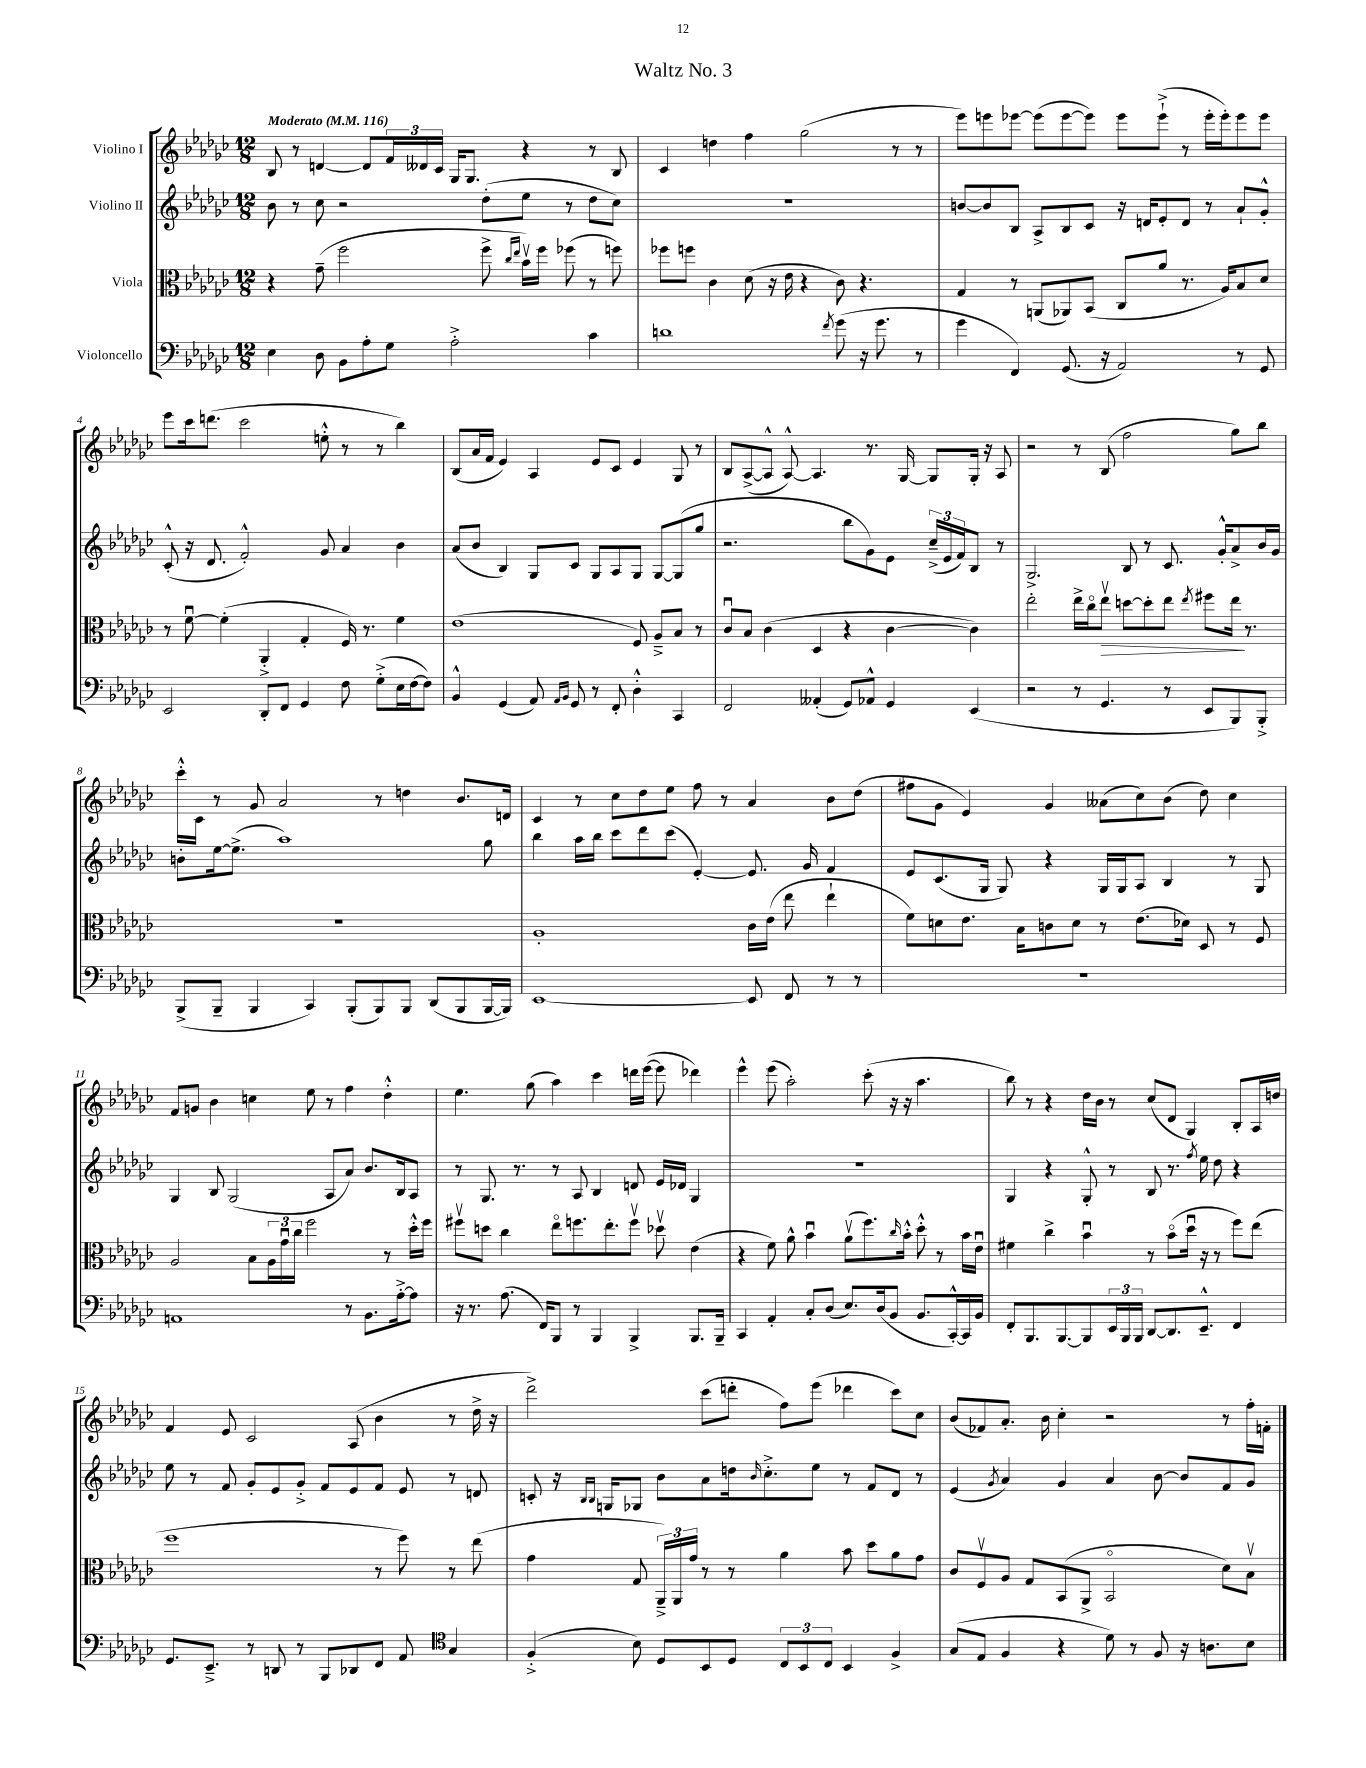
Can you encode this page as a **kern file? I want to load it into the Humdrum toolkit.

**kern	**kern	**kern	**kern
*staff4	*staff3	*staff2	*staff1
*clefF4	*clefC3	*clefG2	*clefG2
*k[b-e-a-d-g-c-]	*k[b-e-a-d-g-c-]	*k[b-e-a-d-g-c-]	*k[b-e-a-d-g-c-]
*M12/8	*M12/8	*M12/8	*M12/8
*MM116	*MM116	*MM116	*MM116
4E-	4r	8b-	8B-
.	.	8r	8r
8D-	(8g-~	8cc-	[4d
8BB-	2ff	2r	.
8A-'	.	.	8d]
8G-	.	.	24f
.	.	.	24d--
.	.	.	24c-
2A-'^	.	.	16G-
.	.	.	8.G-
.	8ff^	(8dd-'	.
.	16qqcc-	.	.
.	16qqee-	.	.
.	16b-v)	8ee-	4r
.	16ff	.	.
.	(8ff-	8r	.
4c-	8r	8dd-	8r
.	8ff)	8cc-)	8B-
=	=	=	=
1d	8ff-	1.r	4c-
.	8ff	.	.
.	4c-	.	4dd
.	(8d-	.	4ff
.	16r	.	.
.	16e-	.	.
.	4r	.	(2gg-
8qf	.	.	.
(8g-	8c-)	.	.
16r	4.r	.	.
8.g-	.	.	.
.	.	.	8r
8r	.	.	8r
=	=	=	=
4g-	4G-	[8b	8eee-)
.	.	8b]	8eee
4FF)	8r	8B-	[8eee-
.	(8AA	8A-^	(8eee-]
(8.GG-	8AA-)	8B-	[8eee-
.	(8BB-	8c-	8eee-])
16r	.	.	.
2AA-)	8C-	16r	8eee-
.	.	16d	.
.	8a-	8e-'	(8eee-`^
.	8.r	8d	8r
.	.	8r	16eee-'
.	16A-)	.	16eee-')
8r	8B-	8a-`	8eee-
8GG-	8d-	8g-'^^	8eee-
=	=	=	=
2EE-	8r	(8c-'^^	8eee-
.	[8fu	16r	16ccc-
.	.	8.d-	(8.ddd
.	(4f']	.	.
.	.	2f'^^)	2ccc-
8DD-'	4AA-'^	.	.
8FF	.	.	.
4GG-	4G-'	.	.
.	.	8g-	8ee'^^
8F	16F)	4a-	8r
.	8.r	.	.
(8G-'^	.	.	8r
16E-	4f	4b-	4bb-)
[16F	.	.	.
8F])	.	.	.
=	=	=	=
4BB-^^	(1e-	(8a-	(8B-
.	.	8b-	16a-
.	.	.	16f
(4GG-	.	4B-)	4e-)
8AA-)	.	8G-	4A-
16qqAA-	.	.	.
16qqBB-	.	.	.
8GG-	.	8c-	.
8r	.	8G-	8e-
8FF'	.	8A-	8c-
4D-'^^	8F)	8G-	4e-
.	8A-~^	[8G-	.
4CC-	8B-	(8G-]	8G-
.	8r	8gg-	8r
=	=	=	=
2FF	8c-u	2.r	8B-
.	8B-	.	([8A-^
.	(4c-	.	8A-^^]
.	.	.	[8A-^^)
(4AA--'	4D-	.	4.A-]
8GG-)	4r	8bb-	.
8AA-^^	.	8g-)	8.r
4GG-	[4c-	8e-	.
.	.	.	[16G-
.	.	(24cc-~^	8G-]
.	.	24e-	.
.	.	24f)	.
(4EE-	4c-])	8B-	16G-'
.	.	.	16r
.	.	8r	8A-
=	=	=	=
2r	2ee-'	2.G-^	2r
8r	16ee-^	.	8r
.	16cc-o	.	.
4.GG-	8ee-v	.	(8B-
.	[8dd	8B-	2ff
.	8dd']	8r	.
8r	8ee-	8.c-	.
.	8qee-	.	.
8EE-	8ff#	.	.
.	.	16g-'^^	.
8BBB-)	16ee-	8a-^	8gg-)
.	8.r	.	.
8BBB-'^	.	16b-	8bb-
.	.	16g-	.
=	=	=	=
(8BBB-^	1.r	8b'	16ccc-'^^
.	.	.	16c-
8BBB-~	.	[16ee-	8r
.	.	(8.ee-^]	.
4BBB-	.	.	8g-
.	.	1aa-)	2a-
4CC-)	.	.	.
(8BBB-'	.	.	.
8BBB-)	.	.	8r
8BBB-	.	.	4dd
(8DD-	.	.	.
8BBB-	.	.	8.b-
[16BBB-	.	8gg-	.
16BBB-])	.	.	16d
=	=	=	=
[1EE-	1A-'	4bb-	4c-
.	.	16aa-	8r
.	.	16bb-	.
.	.	8ccc-	8cc-
.	.	8ddd-	8dd-
.	.	(8ccc-	8ee-
.	.	[4e-')	8ff
.	.	.	8r
8EE-]	16c-	8.e-]	4a-
.	(16e-	.	.
8FF	8ee-	.	.
.	.	16g-	.
8r	4ee-`	4f	8b-
8r	.	.	(8dd-
=	=	=	=
1.r	8f)	8e-	8ff#
.	8d	(8.c-	8g-
.	8.e-	.	4e-)
.	.	16G-	.
.	.	8G-)	.
.	16B-	.	.
.	8c	4r	4g-
.	8d	.	.
.	8r	16G-	(8a--
.	.	16G-	.
.	(8.e-	8A-	8cc-)
.	.	4B-	(8b-
.	16d-)	.	.
.	8D-	.	8dd-)
.	8r	8r	4cc-
.	8F	8G-	.
=	=	=	=
1AA	2A-	4G-	8f
.	.	.	8g
.	.	8B-	4b-
.	.	(2G-	.
.	8B-	.	4cc
.	24A-	.	.
.	24g-u	.	.
.	24cc-	.	.
.	2ff	.	8ee-
.	.	8A-	8r
8r	.	8a-)	4ff
8.BB-	.	8.b-	.
.	8r	.	4dd-'^^
[16A-'^	.	16B-	.
8A-]	16dd-'^^	8A-	.
.	16ff	.	.
=	=	=	=
16r	8ff#v	8r	4.ee-
8.r	.	.	.
.	8dd	8.G-	.
(8.A-	4cc-	.	.
.	.	8.r	.
.	.	.	(8gg-
16FF)	.	.	.
8BBB-	8ee-o	8r	4aa-)
8r	8.ff	8A-	.
4BBB-	.	4B-	4ccc-
.	8.ee-'	.	.
4BBB-^	8ffv	8d	16ddd
.	.	.	([16eee-
.	8dd-v	16e-	8eee-]
.	.	16d-	.
8.BBB-	(4e-	4G-	4ddd-)
16BBB-~	.	.	.
=	=	=	=
4CC-	4r	1.r	4eee-^^
4AA-'	8f)	.	(8eee-
.	8a-^^	.	2aa-')
8C-'	4b-u	.	.
(8D-	.	.	.
8.E-)	(8a-v	.	.
.	8.ff)	.	(8ccc-'
(16D-	.	.	.
8BB-	.	.	16r
.	16qqcc-	.	.
.	16b-'^^	.	16r
8.BB-	8dd-'^^	.	4.aa-
.	8r	.	.
[16CC-'^^)	.	.	.
16CC-]	16b-	.	.
16BB-	16e-u	.	.
=	=	=	=
8FF'	4f#	4G-	8bb-)
8.BBB-	.	.	8r
.	4cc-^	4r	4r
[8.BBB-	.	.	.
8BBB-]	4b-u	8G-'^^	16dd-
.	.	.	16b-
24EE-	.	8r	8r
24BBB-	.	.	.
24BBB-	.	.	.
[8DD-	8r	8B-	(8cc-
8.DD-]	(8b-o	8.r	8d-
.	16dd-u	.	4G-)
.	.	8qff	.
8.EE-~^^	16r	16ee-	.
.	8r	8dd-	.
4FF	8ff)	4r	8B-'
.	(8ee-	.	16A-
.	.	.	16dd
=	=	=	=
8.GG-	1ff	8ee-	4f
.	.	8r	.
8.EE-~^	.	.	.
.	.	8f	8e-
8r	.	8g-'	2c-
8DD	.	8e-	.
8r	.	8g-'^	.
8BBB-	.	8f	.
8DD-	.	8e-	(8A-
8FF	8r	8f	4b-
8AA-	8ff)	8e-	.
*clefC4	*	*	*
4G-	8r	8r	8r
.	(8ee-	8d	16dd-^
.	.	.	16r
=	=	=	=
(4F'^	4g-	8c'	2ddd-^)
.	.	16r	.
.	.	16qqB-	.
.	.	16qqB-	.
.	.	16G	.
8B-)	8G-	8G-	.
8D-	24AA-~^)	8b-	.
.	24AA-	.	.
.	24g-	.	.
8BB-	8r	8a-	(8ccc-
8D-	8r	16dd	8ddd'
.	.	16qqb-	.
.	.	8.cc-'^	.
12C-	4a-	.	8ff)
12BB-	.	.	.
.	.	8ee-	(8eee-
12C-	.	.	.
4BB-	8b-	8r	4ddd-
.	8dd-	8f	.
4F^	8a-	8d-	8ccc-)
.	8g-	8r	8cc-
=	=	=	=
(8G-	8c-	(4e-	(8b-
8E-	8Fv	.	8f-)
.	.	8qg-	.
4F	8A-	4a-)	8.a-'
.	8G-	.	.
.	.	.	16b-
4r	(8BB-	4g-	4cc-'
.	8AA-^	.	.
8d-)	2BB-o	4a-	2r
8r	.	.	.
8F	.	[8b-	.
16r	.	8b-]	.
8.A	.	.	.
.	8d-)	8f	8r
8B-	8B-v	8g-	16ff'
.	.	.	16f'
==	==	==	==
*-	*-	*-	*-
